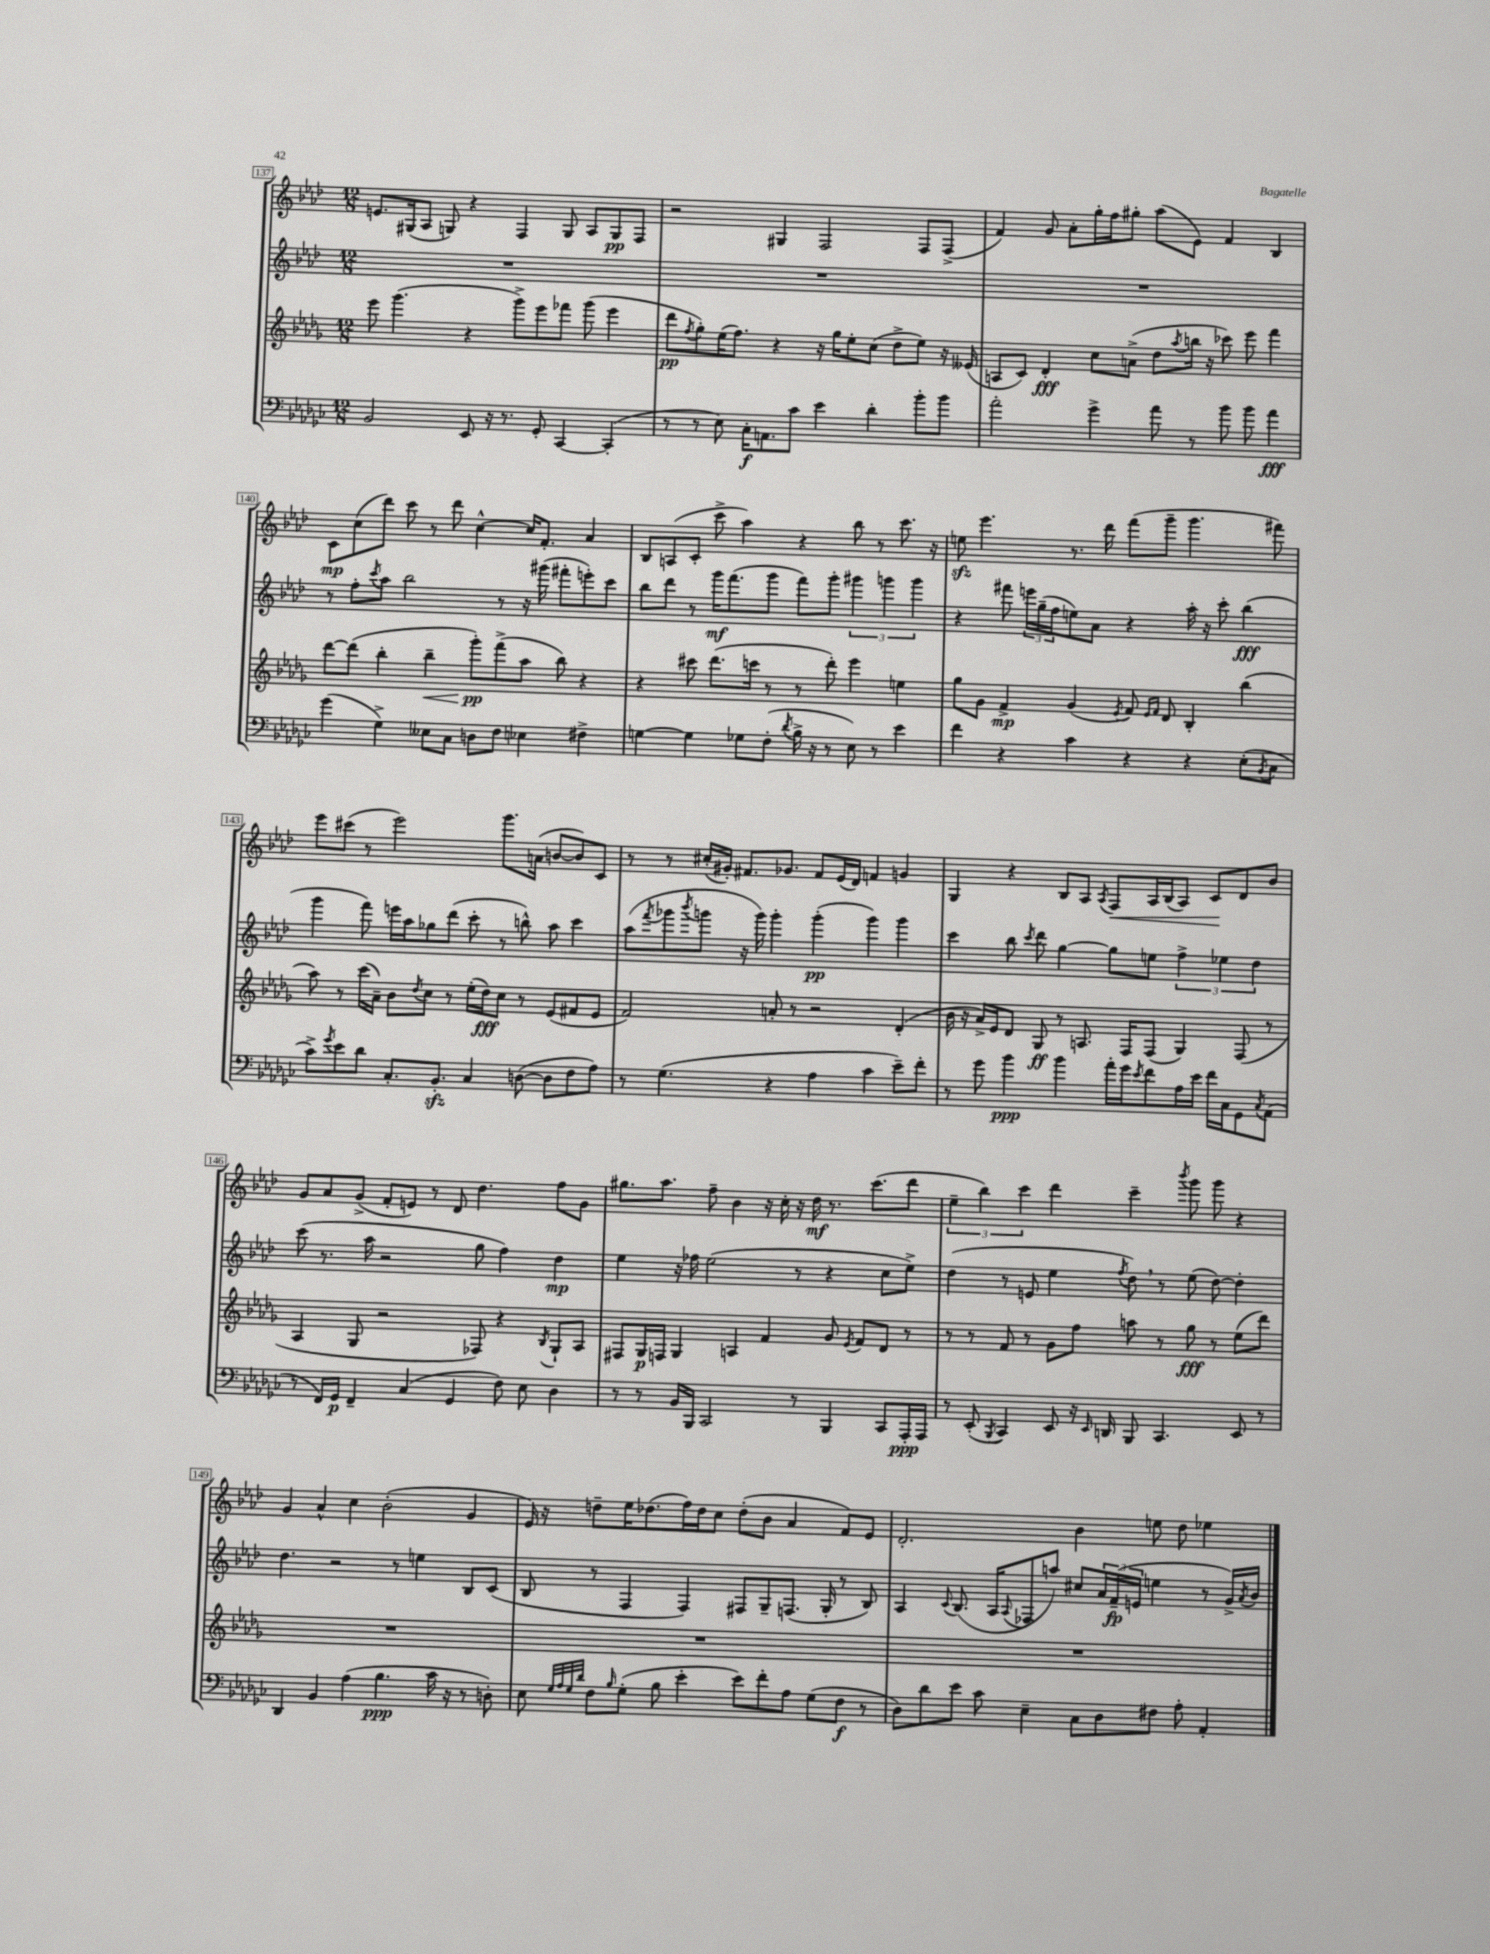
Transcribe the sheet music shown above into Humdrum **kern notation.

**kern	**kern	**kern	**kern
*staff4	*staff3	*staff2	*staff1
*clefF4	*clefG2	*clefG2	*clefG2
*k[b-e-a-d-g-c-]	*k[b-e-a-d-g-]	*k[b-e-a-d-]	*k[b-e-a-d-]
*M12/8	*M12/8	*M12/8	*M12/8
2BB-/	8eee-\	1.r	8.e/L
.	(4.ggg-\	.	.
.	.	.	(16G#/k
.	.	.	8A-/J
.	.	.	8G/)
8EE-/	4r	.	4r
16r	.	.	.
8.r	.	.	.
.	8ggg-^\L)	.	4F/
8GG-'/	8eee-\	.	.
[4CC-/	8fff-\J	.	8G/
.	(8ggg-\	.	8A-/L
(4CC-'/]	4eee-\	.	8G/
.	.	.	8F/J
=	=	=	=
8r	8ddd-\L	1.r	2r
.	8qff/	.	.
8r	8gg-'\)	.	.
8E-\)	(16ee-\K	.	.
.	8.ff\J)	.	.
16C-'\LK	.	.	.
8.AA\	.	.	.
.	4r	.	4G#/
8c-\J	.	.	.
4e-\	16r	.	2F/
.	16gg-\LK	.	.
.	8ee-'\	.	.
4d-'\	(8cc\J	.	.
.	8dd-^\L	.	.
8b-'\L	8ee-\J)	.	8F/L
8b-\J	16r	.	(8F^/J
.	(16e--/	.	.
=	=	=	=
2a-'\	8A/L	1.r	4f/)
.	8c/J)	.	.
.	4d-'/	.	8g/
.	.	.	8a-'\L
4g-^\	8cc\L	.	16gg'\L
.	.	.	16ff\J
.	(8a^\J	.	8gg#'\J
8a-\	8dd-\L	.	(8aa-\L
.	8qaa-/	.	.
8r	16bb\Jk	.	8e-\J)
.	16r	.	.
8b-\	8ccc-\)	.	4f/
8b-\	8eee-\	.	.
4a-\	4fff\	.	4B-/
=	=	=	=
(4g-\	[8ddd-\L	8r	8c\L
.	(8ddd-\]J	8ff'\L	(8cc\
.	.	8qccc/	.
4G-^\)	4bb-'\	8aa-\J	8ddd-\J)
.	.	2bb-\	8ccc\
8E--\L	4bb-~\	.	8r
8C-\J	.	.	8ddd-\
8D\L	8ggg-'\L)	.	[4cc^^\
8F\J	(8fff^\	8r	.
4E-\	8aa-\J	16r	16cc/]LK
.	.	(16ggg#\	8.f'/J
.	8bb-\)	8fff#'\L	.
4F#^\	4r	8eee'\)	4a-/
.	.	8ccc\J	.
=	=	=	=
[4G\	4r	8bb-\L	8B-/L
.	.	8ddd-\J	(8A/
4G\]	8ccc#\	8r	8c'/J
.	(8.ddd-\L	16ggg\LK	8ccc^\
.	.	(8.fff\	.
8G-\L	.	.	4aa-\)
.	16ccc\Jk	.	.
(8F'\J	8r	8ggg\J	.
8qd-/	.	.	.
16B-^\	8r	8fff\L)	4r
16r	.	.	.
8r	8ddd-'\)	8ggg'\J	.
8E-\)	4eee-\	6ggg#\	8bb-\
8r	.	.	8r
.	.	6ggg\	.
4e-\	4ee\	.	8.ccc\
.	.	6ggg\	.
.	.	.	16r
=	=	=	=
4f\	8gg-\L	4r	8ee\
.	8g-\J	.	4.eee-\
4r	4f^/	8fff#\	.
.	.	24eee\LL	.
.	.	(24gg~\	.
.	.	24ff\J	.
4c-\	(4g-/	8ee\)	8.r
.	.	8a-\J	.
.	.	.	16ddd-\
.	8qe-/	.	.
4r	8f/)	4r	(8fff\L
.	16qqe-/LL	.	.
.	16qqf/JJ	.	.
.	8d-/	.	8ggg~\J
4r	4B-'/	16aa-'\	4.ggg\
.	.	16r	.
.	.	8ccc'\	.
(8E-'\L	(4bb-\	(4bb-\	.
8qBB-/	.	.	.
8C-\J	.	.	8fff#\)
=	=	=	=
8c-^\L)	8aa-\)	4ggg\	8eee-\L
8qg-/	.	.	.
8e-\	8r	.	(8ccc#\J
8d-\J	(16ccc\LL	8fff\)	8r
.	16a-~\JJ)	.	.
8.C-'/L	8b-\L	16eee\LL	2eee-\)
.	.	16aa-\J	.
.	8qdd-/	.	.
.	8cc\J	8gg-\	.
8.BB-'/J	.	.	.
.	8r	(8ddd-\J	.
4C-/	(16ee-'\LL	8ccc'\	.
.	16dd-\J)	.	.
.	8cc\J	8r	8.ggg\L
([8D\	8r	8bb^^\)	.
.	.	.	(16a\Jk
8D\]L	(8e-/L	8aa-\	[8b/L
8F\	8f#/	4ccc\	8b/])
8A-\J)	8e-/J	.	8c/J
=	=	=	=
8r	2f/)	(8aa-\L	8r
.	.	8qfff/	.
(4.G-\	.	8ggg-\	8r
.	.	8qbbb-/	.
.	.	8ggg\J	(16cc#'/LL
.	.	.	16g#'/JJ)
.	.	16r	8.f#/L
.	.	16ggg\)	.
4r	8a'/	4ggg'\	.
.	.	.	8.g-/J
.	8r	.	.
4A-\	2r	(4ggg'\	8f#/L
.	.	.	(16e-/L
.	.	.	16d-/JJ)
4c-\	.	4ggg\)	4f/
8e-~\L)	(4d-'/	4ggg\	4g/
8f'\J	.	.	.
=	=	=	=
8r	16b-\	4ccc\	4G/
.	16r	.	.
8g-\	16a-^/LL)	.	.
.	16e-/J	.	.
4b-\	8d-/J	8bb-\	4r
.	.	8qccc/	.
.	8G-/	8ddd-\	.
4b-\	8r	[4gg\	8B-/L
.	8.A/	.	8A-/J
.	.	.	8qA-/
16a-'\LL	.	8gg\]L	8F/L
16g-\J	16F/LK	.	.
8qe-/	.	.	.
8f\	(8F/J	8ee\J	16A-/L
.	.	.	(16B-/J
16A-\L	4G-/)	6ff^\	8A-/J)
16e-\JJ	.	.	.
16f\LL	.	.	8c/L
.	.	6ee-\	.
16C-\J	.	.	.
8GG-\	(8F/	.	8d-/
.	.	6dd-\	.
8qC-/	.	.	.
(8AA-\J	8r	.	8b-/J
=	=	=	=
8r	4A-/	(8ccc\	8g/L
16FF/LL)	.	8.r	8a-/
16GG-/JJ	.	.	.
4FF~/	8G-/	.	(8g^/J
.	.	16aa-\	.
.	2r	2r	8f'/L
(4C-/	.	.	8e/J)
.	.	.	8r
4GG-/	.	.	8d-/
.	8F-/)	8gg\	4.dd-\
8F\)	4r	4ff\)	.
8E-\	.	.	.
.	8qB-/	.	.
4D-\	8G-`/L	4dd-\	8ff\L
.	8A-/J	.	8g\J
=	=	=	=
8r	8F#/L	4ee-\	8.gg#\L
8r	16G-/L	.	.
.	16F/JJ	.	8.aa-\J
16BB-/LL	4G-/	16r	.
16BBB-/JJ	.	16ff-\	.
2CC-/	.	(2ee-\	8ff~\
.	4A/	.	4b-\
.	4f/	.	16r
.	.	.	16cc'\
8r	.	8r	16r
.	.	.	16dd-\
4BBB-/	8g-/	4r	8.r
.	8qe-/	.	.
.	8f/L	.	.
.	.	.	(8.ccc\L
8CC-/L	8d-/J	8cc\L	.
16AAA-'/L	8r	8ee-^\J)	8ddd-\J
16AAA-/JJ	.	.	.
=	=	=	=
8r	8r	(4dd-\	6ee-~\
(8EE-'/	8r	.	.
.	.	.	6bb-\)
8qBBB-/	.	.	.
4CC-/)	8f/	8r	.
.	.	.	6ccc\
.	8r	8e/	.
8EE-/	8g-\L	4ee-\	4ddd-\
16r	8ff\J	.	.
16qqEE-/	.	.	.
16DD/	.	.	.
.	.	8qff/	.
8BBB-/	8aa\	8dd-\)	4ccc~\
4.CC-/	8r	8r	.
.	.	.	8qbbb-/
.	8gg-\	(8ee-\	8ggg\
.	8r	[8dd-\)	8ggg\
8EE-/	(8ee-\L	4dd-'\]	4r
8r	8ddd-\J)	.	.
=	=	=	=
4DD-/	1.r	4.dd-\	4g/
4BB-/	.	.	4a-^^/
.	.	2r	.
(4A-\	.	.	4cc\
4.B-\	.	.	(2b-'\
.	.	8r	.
.	.	4ee\	.
16c-\	.	.	.
16r	.	.	.
8r	.	8B-/L	4g/
8D'\)	.	(8c/J	.
=	=	=	=
8E-\	1.r	8B-/	16e-/)
.	.	.	16r
32qqG-/LLL	.	.	.
32qqA-/	.	.	.
32qqG-/	.	.	.
32qqd-/JJJ	.	.	.
8F\L	.	8r	8dd~\L
16qqB-/	.	.	.
(8G-'\J	.	4F/	16ee-\K
.	.	.	(8.dd-\
8B-\	.	.	.
4e-'\	.	4F/)	16ff\L)
.	.	.	16dd-\J
.	.	.	8cc\J
8e-\L)	.	8F#/L	(8dd-'\L
8f'\	.	8G~/	8b-\J
8A-\J	.	(8.F/J	4a-/
(8G-\L	.	.	.
.	.	16G'/	.
8F\J	.	8r	8f/L)
8r	.	8B-/)	8e-/J
=	=	=	=
8D-\L)	1.r	4A-/	2.d-'/
8d-\	.	.	.
.	.	8qqc/	.
8e-\J	.	(8.B-/	.
8c-\	.	.	.
.	.	16A-/LK	.
.	.	8qqA-/	.
4E-~\	.	8F-/	.
.	.	8aa/J)	.
8C-\L	.	8cc#/L	4b-\
8D-\	.	24a-/L	.
.	.	(24f~/	.
.	.	24e/JJ	.
8F#\J	.	4ee\	8ee\
8A-'\	.	.	8dd-\
4AA-'/	.	8r	4ee-\
.	.	16g^/LL)	.
.	.	8qa-/	.
.	.	16b-/JJ	.
==	==	==	==
*-	*-	*-	*-
